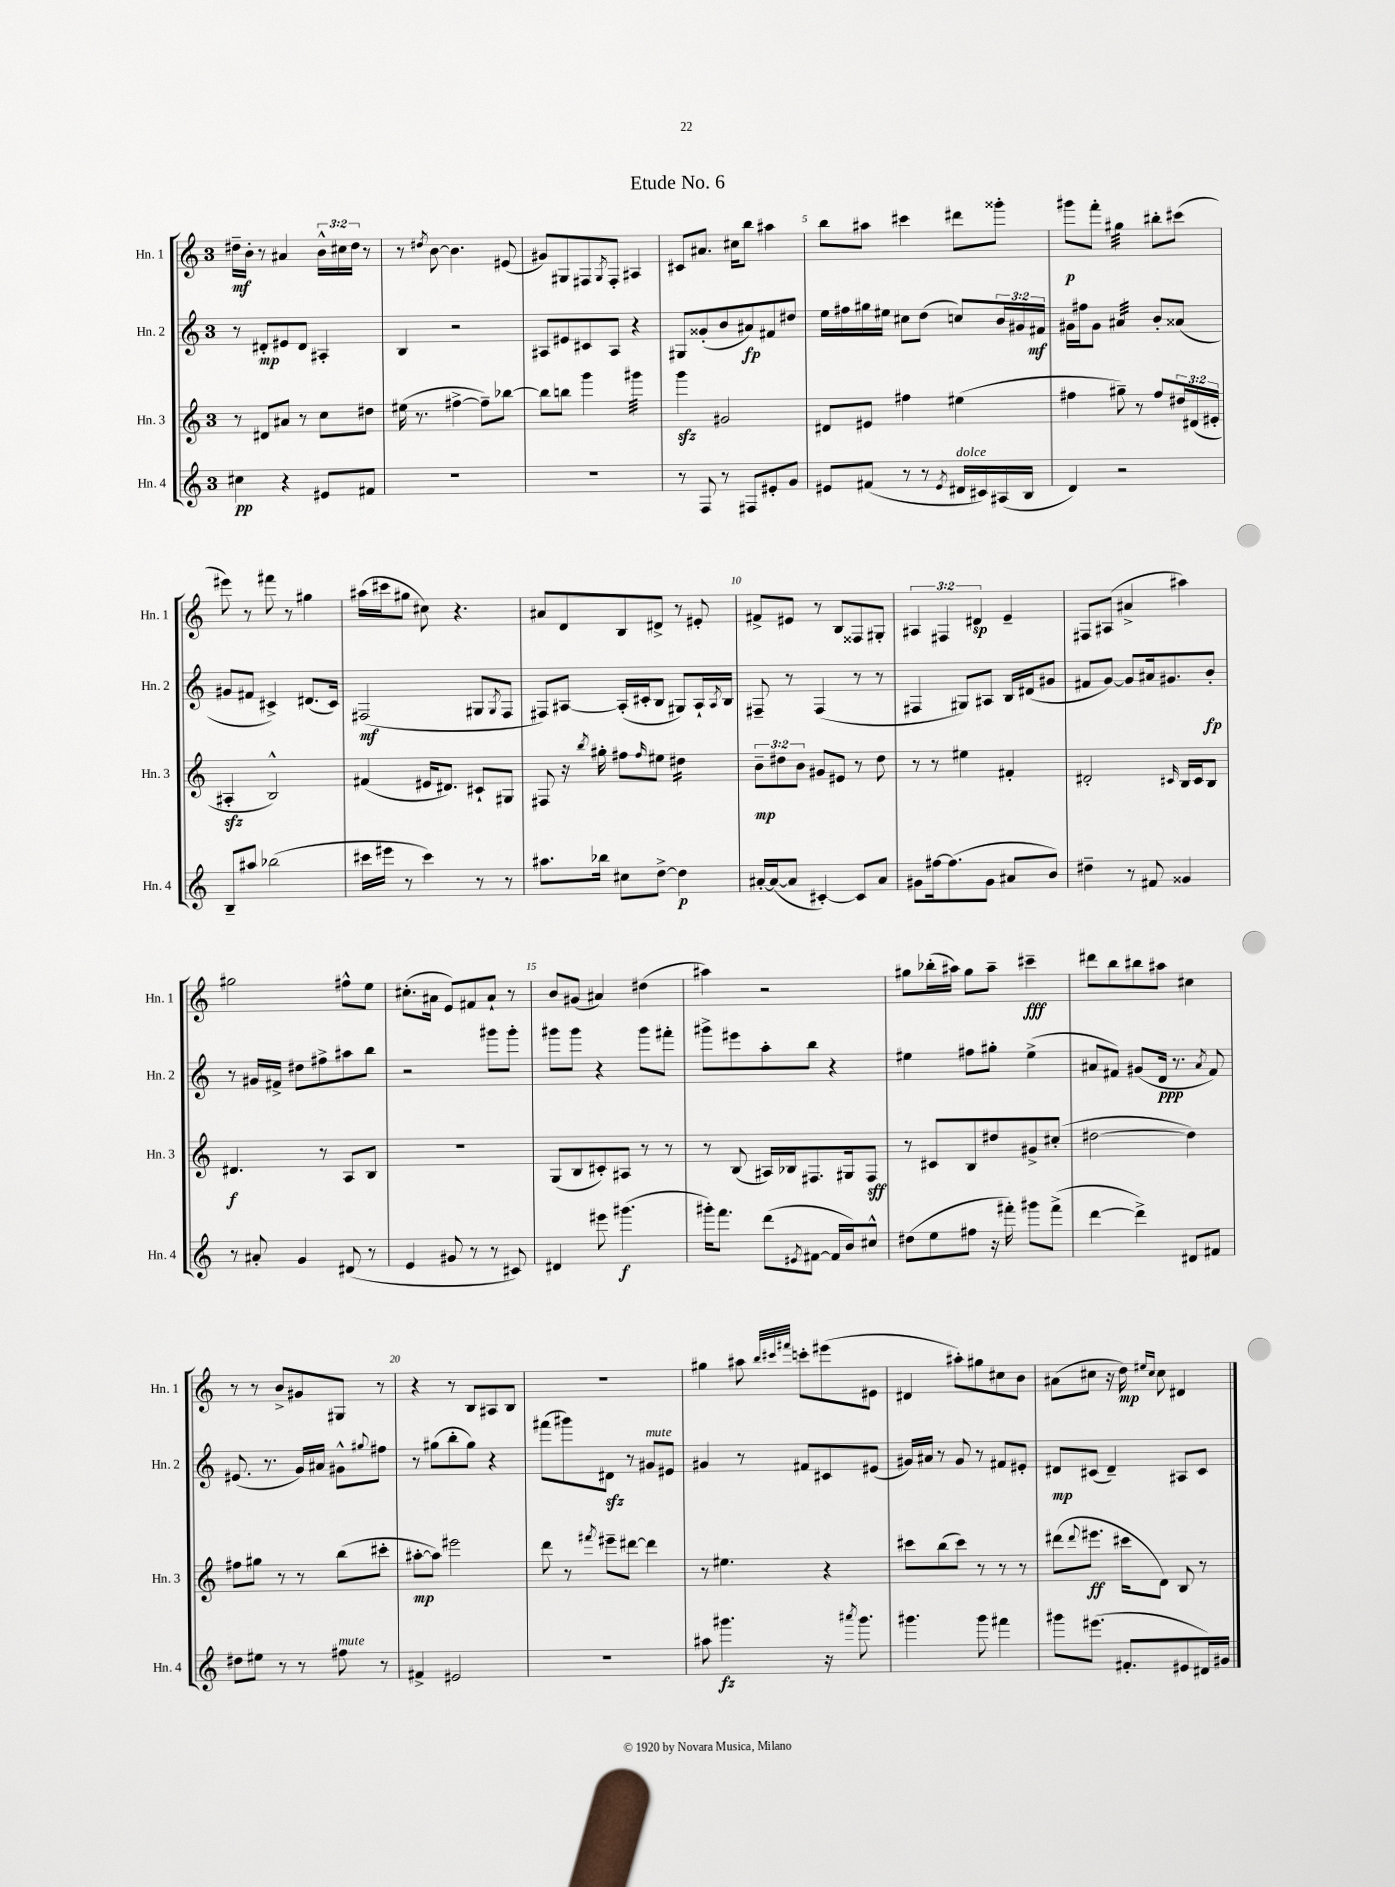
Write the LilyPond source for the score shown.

\header { title = "Etude No. 6" }
<<
\new StaffGroup <<
\new Staff = "s0" \with { instrumentName = "Hn. 1" shortInstrumentName = "Hn. 1" } {
    \clef treble \key c \major \once \override Staff.TimeSignature.style = #'single-digit \time 3/4 \override Staff.TupletNumber.text = #tuplet-number::calc-fraction-text
    dis''16--\mf b'16-. r8 ais'4 \tuplet 3/2 { b'16-^ cis''16 dis''16 } r8 |
    r8 \acciaccatura { dis''8 } b'8~ b'4. eis'8( |
    gis'8) gis8 fis8 \acciaccatura { gis8 } fis8-. ais4 |
    cis'8 ais'8. cis''16 b''8 ais''4 |
    b''8 ais''8 cis'''4 dis'''8 gisis'''8-. |
    gis'''8\p f'''8-. gis''4:32 bis''8-. cis'''8( |
    eis'''8) r8 fis'''8 r8 gis''4 |
    ais''16( cis'''16 gis''8 cis''8) r4. |
    ais'8 d'8 b8 dis'8-> r8 eis'8-. |
    fis'8-> eis'8 r8 b8 fisis8 gis8-. |
    \tuplet 3/2 { ais4 fis4 dis'4\sp } e'4-- |
    fis8 ais8( ais'4-> ais''4) |
    gis''2 fis''8-^ e''8 |
    cis''8.-.( ais'16 e'8) fis'8 ais'8-! r8 |
    b'8 gis'8( ais'4) dis''4( |
    ais''4) r2 |
    gis''8 bes''16-.( ais''16) gis''8 ais''8-- cis'''4--\fff |
    dis'''8 b''8 bis''8 ais''8 cis''4 |
    r8 r8 b'8-> gis'8 gis8 r8 |
    r4 r8 b8 ais8 b8 |
    R2. |
    gis''4 ais''8 \grace { b''32 cis'''32 fis'''32 } c'''8-. eis'''8( eis'8 |
    dis'4 ais''8-.) gis''8 cis''8 b'8 |
    ais'8( cis''8 r16 d''16\mp) \grace { eis''16 cis''16 } cis''8 dis'4 \bar "|." |
}
\new Staff = "s1" \with { instrumentName = "Hn. 2" shortInstrumentName = "Hn. 2" } {
    \clef treble \key c \major \once \override Staff.TimeSignature.style = #'single-digit \time 3/4 \override Staff.TupletNumber.text = #tuplet-number::calc-fraction-text
    r8 dis'8-.\mp eis'8 dis'8 ais4-. |
    b4 r2 |
    ais8 eis'8 cis'8 ais8 r4 |
    gis8 gisis'8-.( b'8 ais'8\fp) fis'8 dis''8 |
    e''16 fis''16 gis''16 eis''16 cis''8 d''8( c''8) \tuplet 3/2 { b'16 gis'16 fis'16\mf } |
    gis'16 fis''16 gis'8 ais'4:32 b'8-. aisis'8( |
    gis'8 fis'8 cis'4->) dis'8.( cis'16) |
    fis2\mf( gis8 \acciaccatura { gis8 } fis8 |
    fis8) ais8~ ais16-.( cis'16-. b8 gis8) ais16-! \acciaccatura { ais8 } b16 |
    fis8-- r8 fis4( r8 r8 |
    fis4 gis8) ais8 b16 dis'16( gis'8 |
    fis'8 g'8~) g'8 ais'16 gis'8. b'8-.\fp |
    r8 gis'16 fis'16-> dis''8 fis''8-> ais''8 b''8 |
    r2 gis'''8 gis'''8-. |
    gis'''8 gis'''8 r4 gis'''8 fis'''8-. |
    gis'''8-> eis'''8 a''8-. b''8 r4 |
    eis''4 fis''8 gis''8-. eis''4->( |
    ais'8 fis'8) gis'8( d'16\ppp r8. \acciaccatura { ais'8 } fis'8) |
    eis'8.( r8. g'16) ais'16 gis'8-^ \appoggiatura { gis''8 } fis''8 |
    r8 gis''8( b''8-. gis''8) r4 |
    fis'''8( gis'''8) dis'8\sfz r8 gis'8^\markup { \italic "mute" } eis'8 |
    gis'4 r8 fis'8 cis'8 eis'8( |
    gis'16) ais'16 r8 gis'8 r8 fis'8 eis'8-. |
    dis'8\mp cis'8( dis'4--) ais8 cis'8 \bar "|." |
}
\new Staff = "s2" \with { instrumentName = "Hn. 3" shortInstrumentName = "Hn. 3" } {
    \clef treble \key c \major \once \override Staff.TimeSignature.style = #'single-digit \time 3/4 \override Staff.TupletNumber.text = #tuplet-number::calc-fraction-text
    r8 dis'8 ais'8 r8 c''8 dis''8 |
    eis''16( r8. fis''4~-> fis''8--) bes''8~ |
    bes''8 b''8 g'''4 gis'''4:32 |
    g'''4\sfz gis'2 |
    dis'8 eis'8 fis''4 eis''4( |
    fis''4 gis''8--) r8 fis''8 \tuplet 3/2 { dis''16 dis'16( eis'16-. } |
    ais4-.\sfz b2-^) |
    fis'4( eis'16 dis'8.) cis'8-! gis8 |
    fis8 r16 \acciaccatura { b''8 } gis''16-. fis''8 \grace { fis''16 } eis''8 dis''4:16 |
    \tuplet 3/2 { b'8--\mp dis''8 b'8 } gis'8 eis'8 r8 dis''8 |
    r8 r8 eis''4 fis'4-. |
    dis'2-. \grace { cis'16 } b16 cis'16 b8 |
    dis'4.\f r8 a8 b8 |
    R2. |
    g8( b8 cis'8-.) ais8 r8 r8 |
    r8 b8( ais16) bes16 fis8. gis16 fis8\sff |
    r8 cis'8 b8 dis''8 gis'8-> cis''8-.( |
    dis''2~ dis''4) |
    fis''8 gis''8 r8 r8 b''8( cis'''8-. |
    ais''8~-.\mp ais''8) eis'''2 |
    d'''8 r8 \acciaccatura { fis'''8 } eis'''8-- dis'''8~ dis'''4 |
    r8 eis''4. r4 |
    cis'''8 b''8( cis'''8) r8 r8 r8 |
    dis'''8( \appoggiatura { dis'''8 } eis'''8.\ff cis'''16 d'8) b8 r8 \bar "|." |
}
\new Staff = "s3" \with { instrumentName = "Hn. 4" shortInstrumentName = "Hn. 4" } {
    \clef treble \key c \major \once \override Staff.TimeSignature.style = #'single-digit \time 3/4
    cis''4\pp r4 eis'8 fis'8 |
    R2. |
    R2. |
    r8 f8 r8 fis8 eis'8-. g'8 |
    eis'8 fis'8( r8 r8 \acciaccatura { eis'8 } dis'16^\markup { \italic "dolce" } cis'16) ais16( b16 |
    d'4) r2 |
    b8-- ais''8 bes''2( |
    cis'''16 eis'''16 r8 cis'''4) r8 r8 |
    ais''8. bes''16 cis''8 d''8~-> d''4\p |
    ais'16~-. ais'16~( ais'8 cis'4~-.) cis'8 ais'8 |
    gis'8 fis''16~ fis''8.( gis'8 ais'8 b'8) |
    dis''4-- r8 fis'8 gisis'4 |
    r8 ais'8-. g'4 dis'8( r8 |
    e'4 gis'8 r8 r8 cis'8) |
    dis'4 eis'''8 gis'''4.\f( |
    gis'''16-.) f'''8. d'''8( \acciaccatura { eis'8 } fis'8~ fis'16 b'16) cis''8-^ |
    dis''8( e''8 fis''8 r16 fis'''16-.) gis'''8 fis'''8->( |
    d'''4~ d'''4->) dis'8 fis'8 |
    dis''8 eis''8 r8 r8 fis''8^\markup { \italic "mute" } r8 |
    fis'4-> eis'2 |
    R2. |
    ais''8 gis'''4.\fz r16 \acciaccatura { ais'''8 } gis'''8. |
    gis'''4. gis'''8 fis'''4 |
    gis'''8 eis'''8.( fis'8.-. eis'8 dis'16) gis'16 \bar "|." |
}
>>
>>
\layout { \context { \Score \override BarNumber.break-visibility = ##(#f #t #t) barNumberVisibility = #(every-nth-bar-number-visible 5) } }
